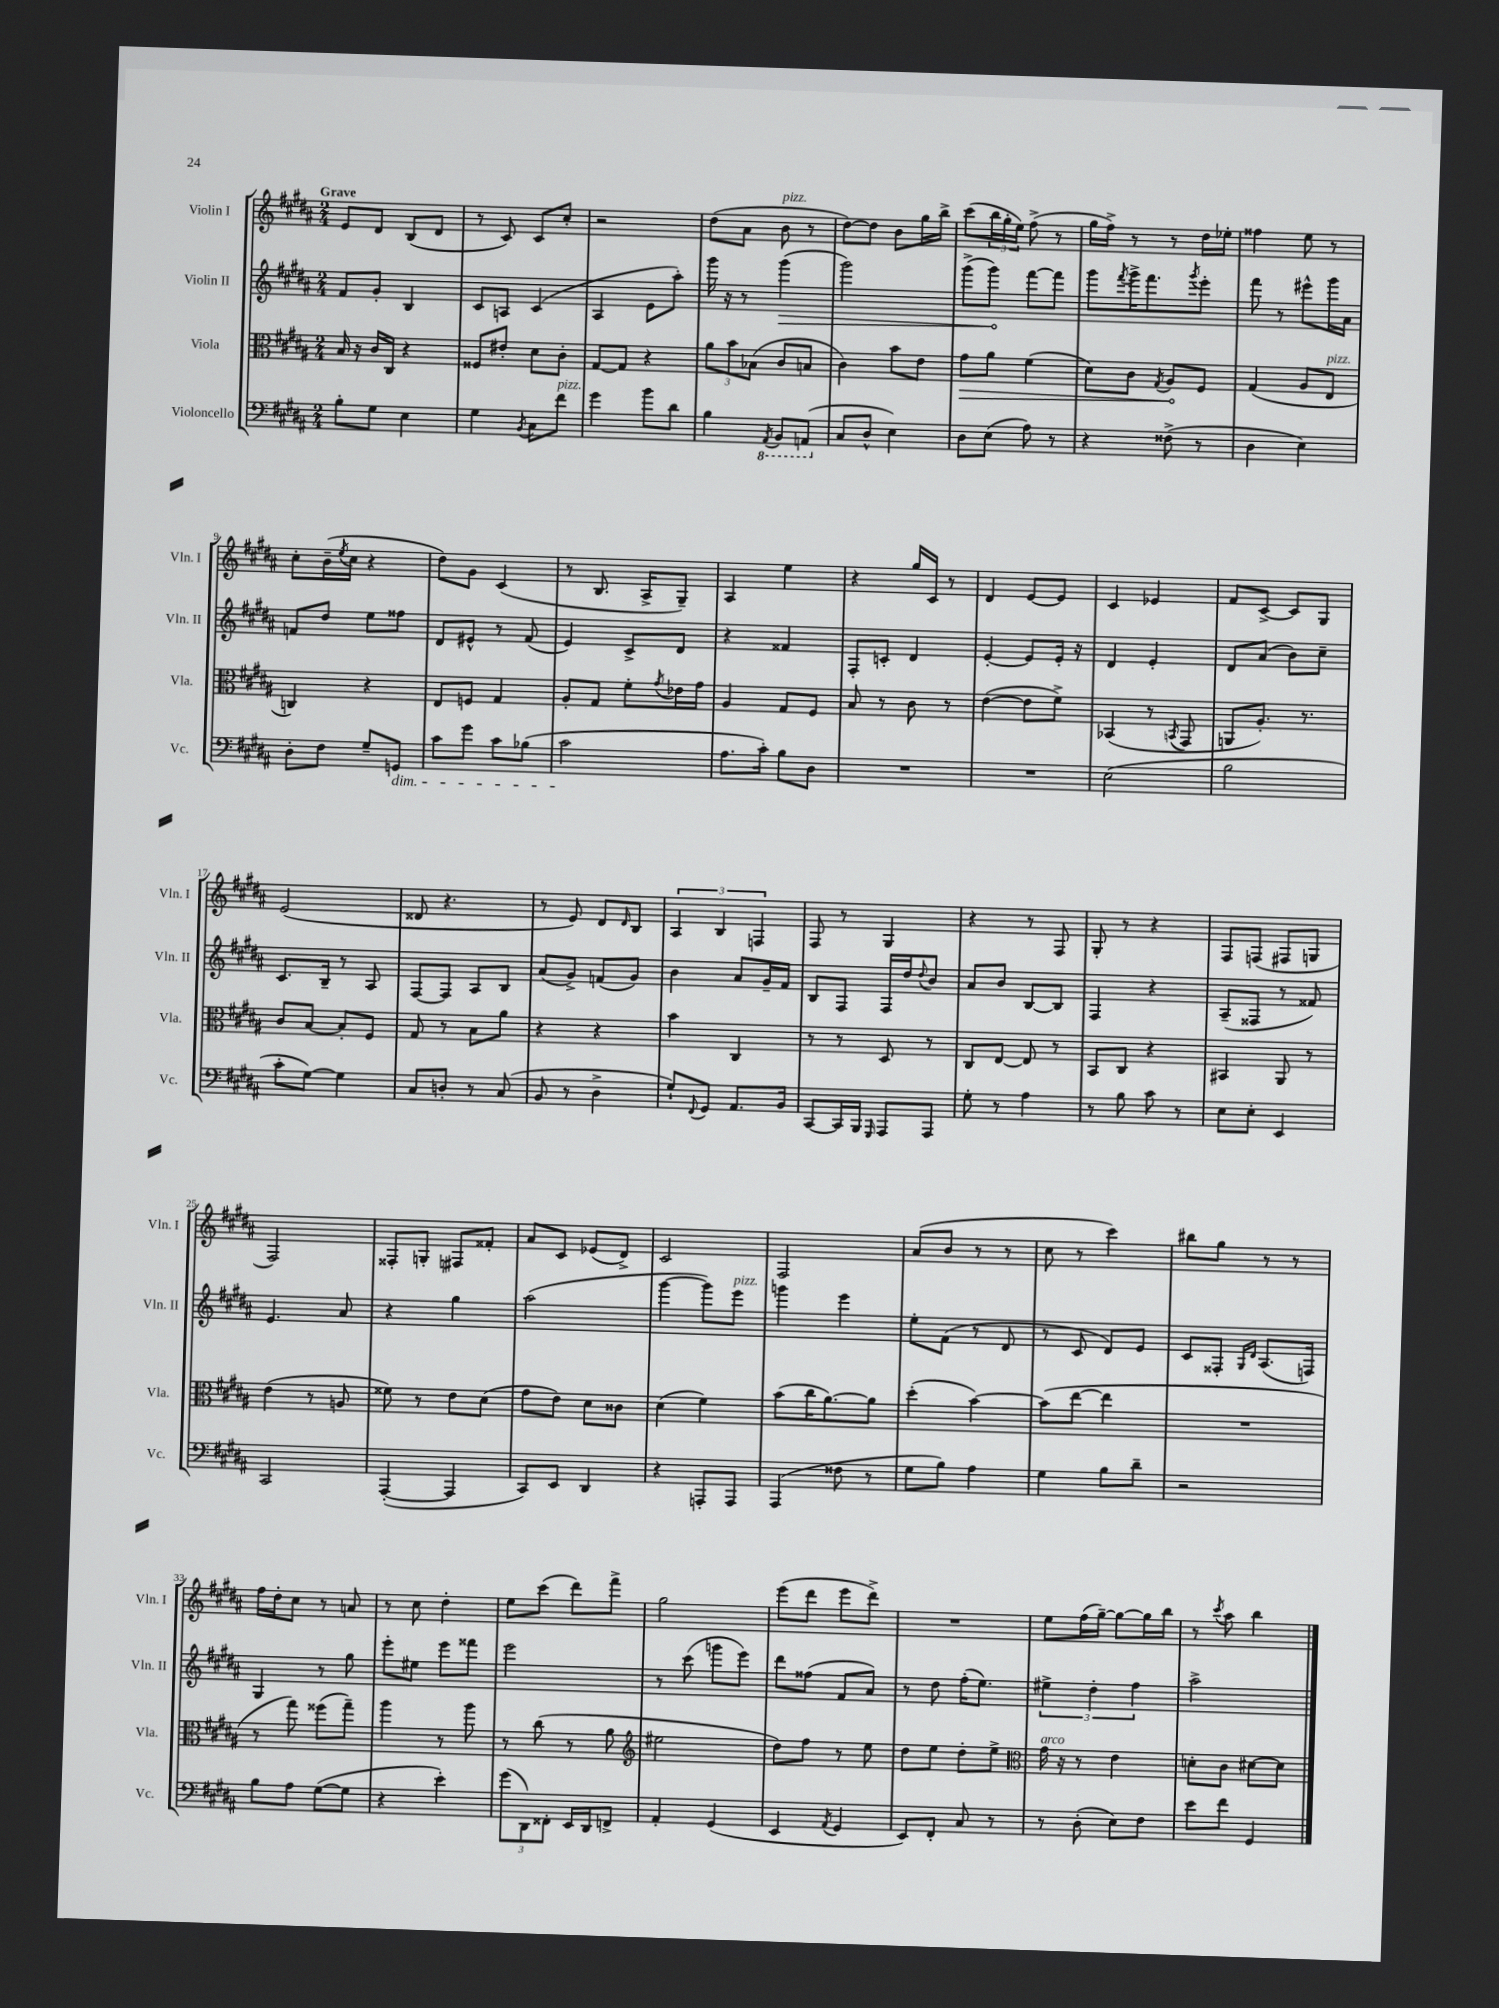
<<
\new StaffGroup <<
\new Staff = "s0" \with { instrumentName = "Violin I" shortInstrumentName = "Vln. I" } {
    \clef treble \key b \major \numericTimeSignature \time 2/4 \tempo "Grave"
    e'8 dis'8 b8( dis'8 |
    r8 cis'8) cis'8 cis''8-. |
    r2 |
    dis''8( ais'8 b'8^\markup { \italic "pizz." } r8 |
    dis''8~) dis''8 b'8 gis''16 b''16-> |
    cis'''8( \tuplet 3/2 { b''16 gis''16-. e''16) } fis''8->( r8 |
    gis''16 fis''16->) r8 r8 dis''16 ees''16-. |
    fisis''4 e''8 r8 |
    cis''8-. b'16--( \acciaccatura { e''8 } cis''16 r4 |
    dis''8) gis'8 cis'4( |
    r8 b8. ais16-> gis8--) |
    ais4 e''4 |
    r4 gis''16 cis'16 r8 |
    dis'4 e'8~ e'8 |
    cis'4 ees'4 |
    fis'8 cis'8~-> cis'8 gis8 |
    e'2( |
    disis'8 r4. |
    r8 e'8) dis'8 \grace { dis'16 } b8 |
    \tuplet 3/2 { ais4 b4 f4 } |
    fis8 r8 gis4 |
    r4 r8 fis8 |
    gis8-. r8 r4 |
    fis8 f8( fis8 g8 |
    fis2) |
    fisis8-. g8-. fis8 fisis'8-. |
    ais'8 cis'8 ees'8( dis'8->) |
    cis'2 |
    fis2 |
    ais'8( b'8 r8 r8 |
    cis''8 r8 cis'''4) |
    bis''8 gis''8 r8 r8 |
    fis''16 dis''16-. cis''8 r8 a'8 |
    r8 cis''8 dis''4-. |
    e''8 cis'''8( dis'''8) fis'''8-> |
    gis''2 |
    e'''8( dis'''8 e'''8 dis'''8->) |
    R2 |
    e''8 fis''16( gis''16~--) gis''8~ gis''16 b''16 |
    r8 \acciaccatura { cis'''8 } ais''8 b''4 \bar "|." |
}
\new Staff = "s1" \with { instrumentName = "Violin II" shortInstrumentName = "Vln. II" } {
    \clef treble \key b \major \numericTimeSignature \time 2/4
    fis'8 gis'8-. b4 |
    cis'8 a8 cis'4( |
    ais4 e'8 ais''8-.) |
    gis'''16 r16 r8 \once \override Hairpin.circled-tip = ##t gis'''4\>( |
    gis'''2) |
    gis'''8->( gis'''8\!) fis'''8~ fis'''8 |
    gis'''8 \acciaccatura { fis'''8 } gis'''16-> fis'''8. \acciaccatura { gis'''8 } e'''8-. |
    fis'''8 r8 eis'''8-^ gis'''16 ais'16 |
    f'8 dis''8 e''8 fisis''8 |
    dis'8 eis'8-^ r8 fis'8( |
    e'4) cis'8-> dis'8 |
    r4 fisis'4 |
    fis8-. c'8-. dis'4 |
    e'4~-. e'8 e'16-. r16 |
    dis'4 e'4-. |
    dis'8 ais'8( b'8) cis''8-- |
    cis'8. b16-- r8 ais8 |
    fis8~ fis8 ais8 b8 |
    ais'8( gis'8->) f'8( gis'8) |
    b'4 ais'8 gis'16-- fis'16 |
    b8 fis8 fis16 dis''16 \appoggiatura { dis''8 } b'8 |
    ais'8 b'8 b8~ b8 |
    fis4 r4 |
    ais8--( fisis8 r8 fisis'8) |
    e'4. ais'8 |
    r4 gis''4 |
    ais''2( |
    gis'''4~ gis'''8) e'''8^\markup { \italic "pizz." } |
    g'''4 e'''4 |
    e''8-. fis'8( r8 dis'8 |
    r8 cis'8 dis'8) e'8 |
    cis'8 fisis8-. \grace { gis16 dis'16 } ais8.( f16) |
    gis4 r8 gis''8 |
    e'''8-. eis''8 e'''8 fisis'''8 |
    e'''2 |
    r8 cis'''8( g'''8 e'''8) |
    dis'''8 fisis''8( fis'8 ais'8) |
    r8 dis''8 fis''16-.( e''8.) |
    \tuplet 3/2 { eis''4-> dis''4-. fis''4 } |
    ais''2-> \bar "|." |
}
\new Staff = "s2" \with { instrumentName = "Viola" shortInstrumentName = "Vla." } {
    \clef alto \key b \major \numericTimeSignature \time 2/4
    b16 r16 cis'16 cis16 r4 |
    fisis8 eis'8-. dis'8 cis'8-. |
    gis8~ gis8 r4 |
    \tuplet 3/2 { ais'8 b'8 bes8( } cis'8 b8 |
    cis'4) b'8 e'8 |
    \once \override Hairpin.circled-tip = ##t gis'8\> ais'8 fis'4( |
    dis'8) cis'8 \acciaccatura { gis8 } ais8\! fis8 |
    gis4( ais8 e8^\markup { \italic "pizz." } |
    c4) r4 |
    e8 f8 gis4 |
    ais8-. gis8 fis'8-. \acciaccatura { gis'8 } ees'16 gis'16 |
    ais4 gis8 fis8 |
    b8 r8 cis'8 r8 |
    e'4~( e'8 fis'8->) |
    bes,4( r8 \acciaccatura { b,8 } gis,8 |
    a,8 ais8.-.) r8. |
    cis'8 b8~ b8-. fis8 |
    gis8 r8 b8 ais'8 |
    r4 r4 |
    b'4 cis4 |
    r8 r8 dis8 r8 |
    cis8 e8~ e8 r8 |
    b,8 cis8 r4 |
    bis,4 ais,8 r8 |
    e'4( r8 a8 |
    fisis'8) r8 e'8 dis'8( |
    gis'8 e'8) dis'8 cisis'8 |
    dis'4( fis'4) |
    b'8( cis''16 ais'8.~) ais'8 |
    dis''4-.( b'4~) |
    b'8( e''8~ e''4 |
    R2 |
    r8 gis''8) fisis''8( gis''8--) |
    ais''4 r8 ais''8 |
    r8 cis''8( r8 ais'8 |
    \clef treble eis''2 |
    dis''8) fis''8 r8 e''8 |
    dis''8 e''8 dis''8-. e''8-> |
    \clef alto gis'16^\markup { \italic "arco" } r16 r8 e'4 |
    d'8-. cis'8 dis'8~ dis'8 \bar "|." |
}
\new Staff = "s3" \with { instrumentName = "Violoncello" shortInstrumentName = "Vc." } {
    \clef bass \key b \major \numericTimeSignature \time 2/4
    b8-. gis8 e4 |
    gis4 \acciaccatura { b,8 } cis8 fis'8^\markup { \italic "pizz." } |
    gis'4 b'8 dis'8 |
    b4 \ottava #-1 \acciaccatura { ais,,8 } b,,8 a,,8( \ottava #0 |
    cis8 dis8-^ e4) |
    dis8 e8( ais8) r8 |
    r4 fisis8->( r8 |
    dis4 e4) |
    dis8-. fis8 gis8-- g,8\dim |
    cis'8 gis'8 cis'8 bes8( |
    cis'2\! |
    ais8. cis'16-.) b8 dis8 |
    R2 |
    R2 |
    e2( |
    b2 |
    cis'8-. gis8~) gis4 |
    cis8 d8-. r8 cis8( |
    b,8 r8 dis4-> |
    gis8-!) \appoggiatura { fis,8 } gis,8 ais,8. b,16 |
    cis,8~ cis,16 b,,16 \grace { gis,,16 } ais,,8 ais,,8 |
    gis8-. r8 ais4 |
    r8 b8 cis'8 r8 |
    e8 e8-. e,4 |
    cis,2 |
    ais,,4~-.( ais,,4 |
    cis,8) e,8 dis,4 |
    r4 a,,8-. a,,8 |
    ais,,4( fisis8 r8 |
    gis8 b8) ais4 |
    gis4 b8 dis'8-- |
    r2 |
    b8 ais8 gis8~( gis8 |
    r4 e'4-.) |
    \tuplet 3/2 { gis'8( dis,8) fisis,8-. } e,16 dis,16 f,8-> |
    ais,4-. gis,4( |
    e,4 \acciaccatura { ais,8 } gis,4 |
    e,8) fis,8-. cis8 r8 |
    r8 dis8-.( e8) fis8 |
    e'8 fis'8 gis,4 \bar "|." |
}
>>
>>
